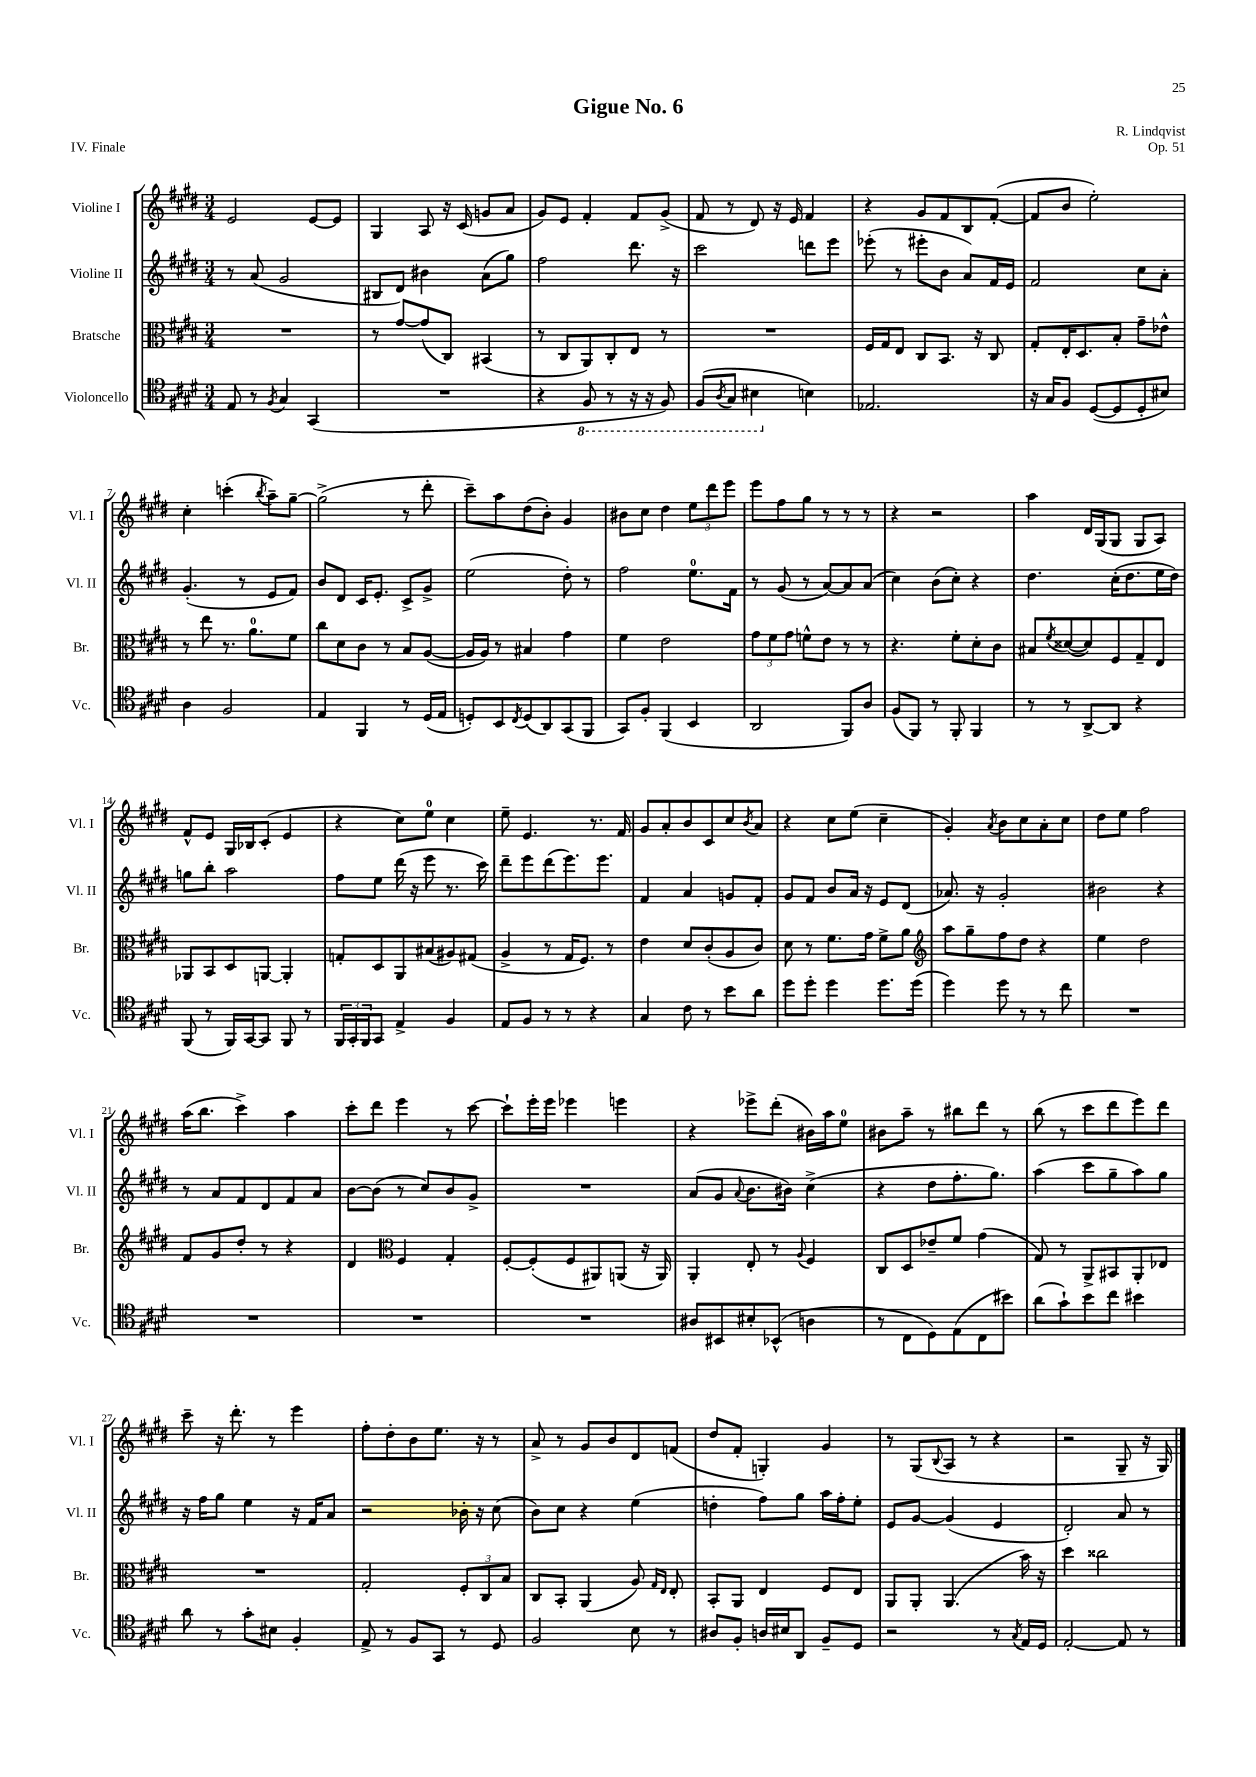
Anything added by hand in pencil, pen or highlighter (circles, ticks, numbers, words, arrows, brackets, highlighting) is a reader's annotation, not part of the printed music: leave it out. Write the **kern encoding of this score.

**kern	**kern	**kern	**kern
*staff4	*staff3	*staff2	*staff1
*clefC4	*clefC3	*clefG2	*clefG2
*k[f#c#g#d#]	*k[f#c#g#d#]	*k[f#c#g#d#]	*k[f#c#g#d#]
*M3/4	*M3/4	*M3/4	*M3/4
8E/	2.r	8r	2e/
8r	.	(8a/	.
8qF#/	.	.	.
4G#/	.	2g#/	.
(4GG#/	.	.	[8e/L
.	.	.	8e/]J
=	=	=	=
2.r	8r	8B#/L	4G#/
.	[8g#/L	8d#/J)	.
.	(8g#/]	4b#\	8A/
.	8C#/J)	.	16r
.	.	.	(16c#/
.	(4BB#/	(8a\L	8g/L
.	.	8gg#\J)	8a/J
=	=	=	=
4r	8r	2ff#\	8g#/L)
.	8C#/L	.	8e/J
8FF#/	8AA/)	.	4f#'/
8r	8C#'/	.	.
16r	8E/J	8.ddd#\	8f#/L
16r	.	.	.
8FF#/)	8r	.	(8g#^/J
.	.	16r	.
=	=	=	=
(8FF#/L	2.r	2ccc#\	8f#/
8qAA/	.	.	.
8GG#/J	.	.	8r
4BB#\	.	.	8d#/)
.	.	.	16r
.	.	.	16e/
4B\)	.	8ddd\L	4f#/
.	.	8eee\J	.
=	=	=	=
2.E-/	16F#/LL	(8eee-'\	4r
.	16G#/J	.	.
.	8E/J	8r	.
.	8C#/L	8eee#'\L	8g#/L
.	8.BB/J	8b\J	8f#/
.	.	8a/L)	8B/
.	16r	.	.
.	8C#/	16f#/L	([8f#'/J
.	.	16e/JJ	.
=	=	=	=
16r	8G#'/L	2f#/	8f#/]L
16G#/LK	.	.	.
8F#/J	16E'/K	.	8b/J
.	8.D#/	.	.
([8D#/L	.	.	2ee'\)
8D#/]	8B'/J	.	.
8D#'/	8g#~\L	8cc#\L	.
8B#/J)	8e-^^\J	8a'\J	.
=	=	=	=
4A\	8r	(4.g#'/	4cc#'\
.	8ee\	.	.
2F#/	8.r	.	(4ccc'\
.	.	8r	.
.	8.a\L	.	.
.	.	.	8qbb/
.	.	8e/L	8aa~\L)
.	8f#\J	8f#/J)	[8gg#~\J
=	=	=	=
4E/	8cc#\L	8b/L	(2gg#^\]
.	8d#\	8d#/J	.
4FF#/	8c#\J	16c#/LK	.
.	.	8.e'/J	.
.	8r	.	.
8r	8B/L	8c#^/L	8r
(16D#/LL	([8A/J	8g#^/J	8ddd#'\
16E/JJ	.	.	.
=	=	=	=
8D'/L)	16A/]LL	(2ee\	8ccc#~\L)
.	16A/JJ)	.	.
8BB/	8r	.	8aa\
8qC#/	.	.	.
(8D/	4B#/	.	(8dd#\
8AA/)	.	.	8b'\J)
(8GG#/	4g#\	8dd#'\)	4g#/
8FF#/J	.	8r	.
=	=	=	=
8GG#/L)	4f#\	2ff#\	8b#\L
8F#'/J	.	.	8cc#\J
(4FF#/	2e\	.	4dd#\
4BB/	.	8.ee\L	12ee\L
.	.	.	12ddd#\
.	.	.	12eee\J
.	.	16f#\Jk	.
=	=	=	=
2AA/	12g#\L	8r	8eee\L
.	12f#\	.	.
.	.	(8g#/	8ff#\
.	12g#\J	.	.
.	8f^^\L	8r	8gg#\J
.	8e\J	[8a/L)	8r
8FF#/L)	8r	8a/]	8r
8A/J	8r	(8a/J	8r
=	=	=	=
(8F#/L	4.r	4cc#\)	4r
8FF#/J)	.	.	.
8r	.	(8b\L	2r
8FF#'/	8f#'\L	8cc#'\J)	.
4FF#/	8d#'\	4r	.
.	8c#\J	.	.
=	=	=	=
8r	8B#/L	4.dd#\	4aa\
.	8qf#/	.	.
8r	([8d##/	.	.
[8AA^/L	8d##/])	.	16d#/LL
.	.	.	(16G#/J
8AA/]J	8F#/	(16cc#'\LK	8G#/J
.	.	8.dd#\	.
4r	8G#~/	.	8G#/L
.	8E/J	16ee\L	8A/J)
.	.	16dd#\JJ)	.
=	=	=	=
(8FF#/	8AA-/L	8gg\L	8f#^^/L
8r	8BB/	8bb'\J	8e/J
16FF#/LL)	8D#/	2aa\	16G#/LL
[16GG#/J	.	.	16B-/J
8GG#/]J	[8AA/J	.	(8c#'/J
8FF#/	4AA'/]	.	4e/
8r	.	.	.
=	=	=	=
24FF#/LL	8G'/L	8ff#\L	4r
24GG#'/	.	.	.
24FF#/J	.	.	.
8GG#/J	8D#/	8ee\J	.
4E^/	8AA/	(16ddd#\	8cc#\L)
.	.	16r	.
.	(8B#/	8eee\	8ee\J
4F#/	8A#/)	8.r	4cc#\
.	(8G#/J	.	.
.	.	16ccc#\)	.
=	=	=	=
8E/L	4A^/	8ddd#~\L	8ee~\
8F#/J	.	8eee\	4.e/
8r	8r	(8ddd#\	.
8r	16G#/LK	8.eee\)	.
.	8.F#/J)	.	.
4r	.	.	8.r
.	.	8.eee\J	.
.	8r	.	.
.	.	.	16f#/
=	=	=	=
4G#/	4e\	4f#/	8g#/L
.	.	.	8a'/
8c#\	8d#/L	4a/	8b/
8r	(8c#'/	.	8c#/
8b\L	8A/	8g/L	8cc#/
.	.	.	8qb/
8a\J	8c#/J)	8f#'/J	8a/J
=	=	=	=
8dd#\L	8d#\	8g#/L	4r
8dd#'\J	8r	8f#/J	.
4dd#\	8.f#\L	8b/L	8cc#\L
.	.	16a/Jk	(8ee\J
.	16g#\Jk	16r	.
8.dd#\L	8f#^\L	8e/L	4cc#~\
.	8a\J	(8d#/J	.
(16dd#\Jk	.	.	.
=	=	=	=
*	*clefG2	*	*
4dd#\)	8aa\L	8.a-/)	4g#'/)
.	8gg#~\	.	.
.	.	16r	.
.	.	.	8qa/
8dd#\	8ff#\	2g#'/	8b\L
8r	8dd#\J	.	8cc#\
8r	4r	.	8a'\
8cc#\	.	.	8cc#\J
=	=	=	=
2.r	4ee\	2b#\	8dd#\L
.	.	.	8ee\J
.	2dd#\	.	2ff#\
.	.	4r	.
=	=	=	=
2.r	8f#/L	8r	(16aa\LK
.	.	.	8.bb\J
.	8g#/	8a/L	.
.	8dd#'/J	8f#/	4ccc#^\)
.	8r	8d#/	.
.	4r	8f#/	4aa\
.	.	8a/J	.
=	=	=	=
2.r	4d#/	[8b\L	8ccc#'\L
.	.	(8b\]J	8ddd#\J
*	*clefC3	*	*
.	4F#/	8r	4eee\
.	.	8cc#/L)	.
.	4G#'/	8b/	8r
.	.	8g#^/J	[8ccc#\
=	=	=	=
2.r	[8F#'/L	2.r	8ccc#`\]L
.	(8F#'/]	.	16eee'\L
.	.	.	16eee\JJ
.	8F#/	.	4eee-\
.	8AA#/)	.	.
.	(8AA/J	.	4eee\
.	16r	.	.
.	16AA/)	.	.
=	=	=	=
8A#/L	4AA'/	(8a/L	4r
8BB#/	.	8g#/J	.
.	.	8qqa/	.
8B#'/	8E'/	8.b\L	8eee-^\L
(8BB-^^/J	8r	.	(8ddd#'\J
.	.	16b#\Jk)	.
.	8qqA/	.	.
4A\	4F#/	(4cc#^\	16b#\LL)
.	.	.	16aa\J
.	.	.	8ee\J
=	=	=	=
8r	8C#/L	4r	8b#\L
8C#\L	8D#/	.	8aa~\J
8D#\)	8e-~/	8dd#\L	8r
(8E\	8f#/J	8.ff#'\	8bb#\L
8C#\	(4g#\	.	8ddd#\J
.	.	8.gg#\J)	.
8b#\J)	.	.	8r
=	=	=	=
(8a\L	8G#/)	(4aa\	(8bb\
8g#`\)	8r	.	8r
8b\	8AA^/L	8ccc#\L	8ccc#\L
8cc#\J	8BB#/	8gg#~\	8ddd#\
4b#\	8AA'/	8aa\)	8eee\)
.	8E-/J	8gg#\J	8ddd#\J
=	=	=	=
8a\	2.r	16r	8ccc#~\
.	.	16ff#\LK	.
8r	.	8gg#\J	16r
.	.	.	8.ddd#'\
8g#'\L	.	4ee\	.
8B#\J	.	.	8r
4F#'/	.	16r	4eee\
.	.	16f#/LK	.
.	.	8a/J	.
=	=	=	=
8E^/	2G#'/	2r	8ff#'\L
8r	.	.	8dd#'\
8F#/L	.	.	8b\
8GG#/J	.	.	8.ee\J
8r	12F#'/L	16b-'\	.
.	.	16r	16r
.	12C#/	.	.
8D#/	.	(8cc#\	8r
.	12B/J	.	.
=	=	=	=
2F#/	8C#/L	8b\L)	8a^/
.	8BB'/J	8cc#\J	8r
.	(4AA/	4r	8g#/L
.	.	.	8b/
8B\	8A/)	(4ee\	8d#/
.	16qqG#/LL	.	.
.	16qqE/JJ	.	.
8r	8E'/	.	(8f/J
=	=	=	=
8A#/L	8BB'/L	4dd'\	8dd#/L
8F#'/J	8AA/J	.	8f#'/J
16A/LL	4E/	8ff#\L)	4G'/)
16B#/J	.	.	.
8AA/J	.	8gg#\J	.
8F#~/L	8F#/L	16aa\LL	4g#/
.	.	16ff#'\J	.
8D#/J	8E/J	8ee'\J	.
=	=	=	=
2r	8AA/L	8e/L	8r
.	8AA'/J	[8g#/J	(8G#/L
.	.	.	8qqB/
.	(4.AA/	(4g#/]	8A/J
.	.	.	8r
8r	.	4e/	4r
8qG#/	.	.	.
16E/LL	16b\)	.	.
16D#/JJ	16r	.	.
=	=	=	=
[2E'/	4dd#\	2d#'/)	2r
.	2cc##\	.	.
8E/]	.	8a/	8G#~/
8r	.	8r	16r
.	.	.	16G#/)
==	==	==	==
*-	*-	*-	*-
